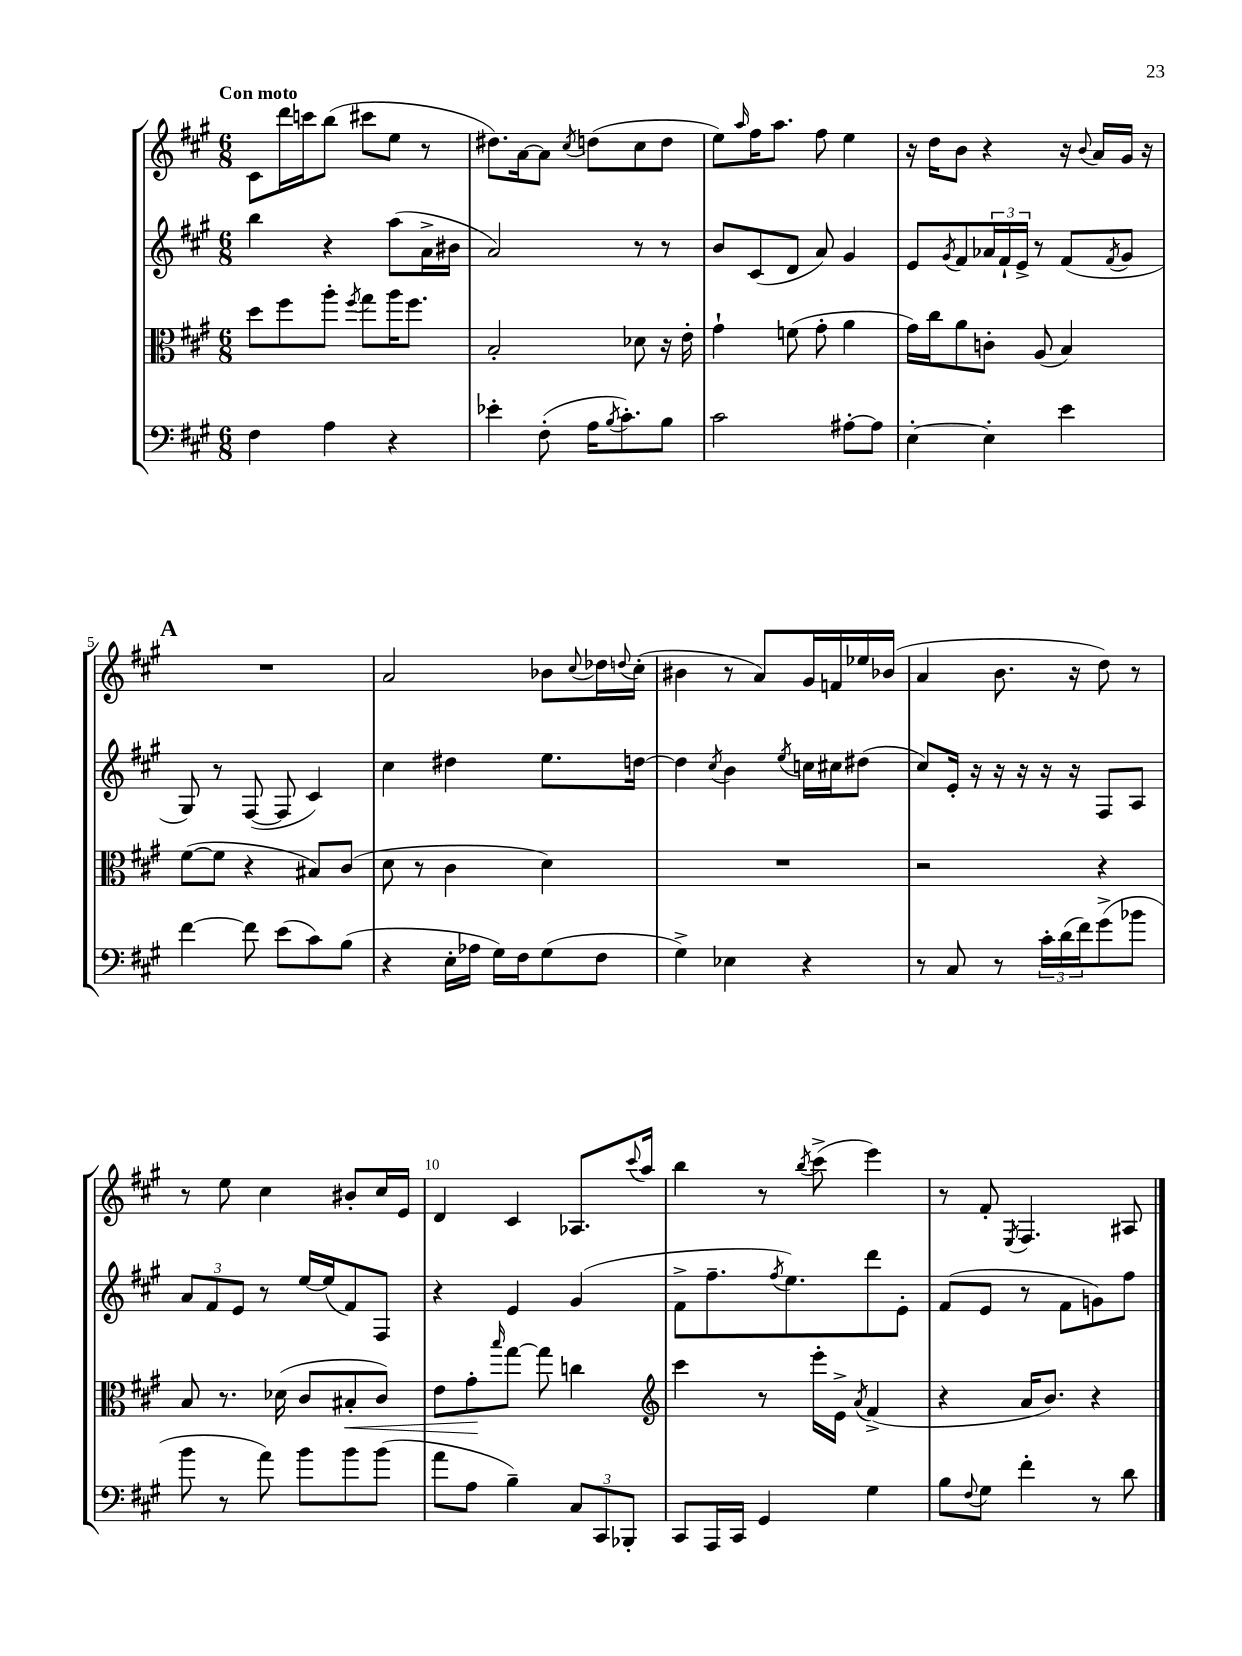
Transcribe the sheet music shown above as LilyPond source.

<<
\new StaffGroup <<
\new Staff = "s0" {
    \clef treble \key a \major \numericTimeSignature \time 6/8 \tempo "Con moto"
    cis'8 d'''16 c'''16 b''8( cis'''8 e''8 r8 |
    dis''8.) a'16~ a'8 \acciaccatura { cis''8 } d''8( cis''8 d''8 |
    e''8) \grace { a''16 } fis''16 a''8. fis''8 e''4 |
    r16 d''16 b'8 r4 r16 \appoggiatura { b'8 } a'16 gis'16 r16 |
    \mark \markup { \bold "A" } R2. |
    a'2 bes'8 \appoggiatura { cis''8 } des''16 \appoggiatura { d''8 } cis''16-.( |
    bis'4 r8 a'8) gis'16 f'16 ees''16 bes'16( |
    a'4 b'8. r16 d''8) r8 |
    r8 e''8 cis''4 bis'8-. cis''16 e'16 |
    d'4 cis'4 aes8. \appoggiatura { cis'''8 } a''16 |
    b''4 r8 \acciaccatura { b''8 } cis'''8->( e'''4) |
    r8 fis'8-. \acciaccatura { e8 } fis4. ais8 \bar "|." |
}
\new Staff = "s1" {
    \clef treble \key a \major \numericTimeSignature \time 6/8
    b''4 r4 a''8( a'16-> bis'16 |
    a'2) r8 r8 |
    b'8 cis'8( d'8 a'8) gis'4 |
    e'8 \acciaccatura { gis'8 } fis'8 \tuplet 3/2 { aes'16 fis'16-! e'16-> } r8 fis'8( \acciaccatura { fis'8 } gis'8 |
    \mark \markup { \bold "A" } gis8) r8 fis8~( fis8 cis'4) |
    cis''4 dis''4 e''8. d''16~ |
    d''4 \acciaccatura { cis''8 } b'4 \acciaccatura { e''8 } c''16 cis''16 dis''8( |
    cis''8) e'16-. r16 r16 r16 r16 r16 fis8 a8 |
    \tuplet 3/2 { a'8 fis'8 e'8 } r8 e''16~ e''16( fis'8) fis8 |
    r4 e'4 gis'4( |
    fis'8-> fis''8.-- \acciaccatura { fis''8 } e''8.) d'''8 e'8-. |
    fis'8( e'8 r8 fis'8 g'8) fis''8 \bar "|." |
}
\new Staff = "s2" {
    \clef alto \key a \major \numericTimeSignature \time 6/8
    d''8 fis''8 a''8-. \acciaccatura { fis''8 } gis''8 a''16 fis''8. |
    b2-. des'8 r16 e'16-. |
    gis'4-! f'8( gis'8-. a'4 |
    gis'16) cis''16 a'8 c'8-. a8( b4) |
    \mark \markup { \bold "A" } fis'8~( fis'8 r4 bis8) cis'8( |
    d'8 r8 cis'4 d'4) |
    R2. |
    r2 r4 |
    b8 r8. des'16( cis'8 bis8-.\< cis'8) |
    e'8 gis'8-.\! \grace { b''16 } gis''8~ gis''8 c''4 |
    \clef treble cis'''4 r8 e'''16-. e'16-> \acciaccatura { a'8 } fis'4->( |
    r4 a'16 b'8.) r4 \bar "|." |
}
\new Staff = "s3" {
    \clef bass \key a \major \numericTimeSignature \time 6/8
    fis4 a4 r4 |
    ees'4-. fis8-.( a16 \acciaccatura { b8 } cis'8.-.) b8 |
    cis'2 ais8~-. ais8 |
    e4~-. e4-. e'4 |
    \mark \markup { \bold "A" } fis'4~ fis'8 e'8( cis'8) b8( |
    r4 e16-. aes16 gis16) fis16 gis8( fis8 |
    gis4->) ees4 r4 |
    r8 cis8 r8 \tuplet 3/2 { cis'16-. d'16( fis'16) } gis'8->( bes'8 |
    b'8 r8 a'8) b'8 b'8 b'8( |
    a'8 a8 b4--) \tuplet 3/2 { cis8 cis,8 bes,,8-. } |
    cis,8 a,,16 cis,16 gis,4 gis4 |
    b8 \appoggiatura { fis8 } gis8 fis'4-. r8 d'8 \bar "|." |
}
>>
>>
\layout { \context { \Score \override BarNumber.break-visibility = ##(#f #t #t) barNumberVisibility = #(every-nth-bar-number-visible 5) } }
